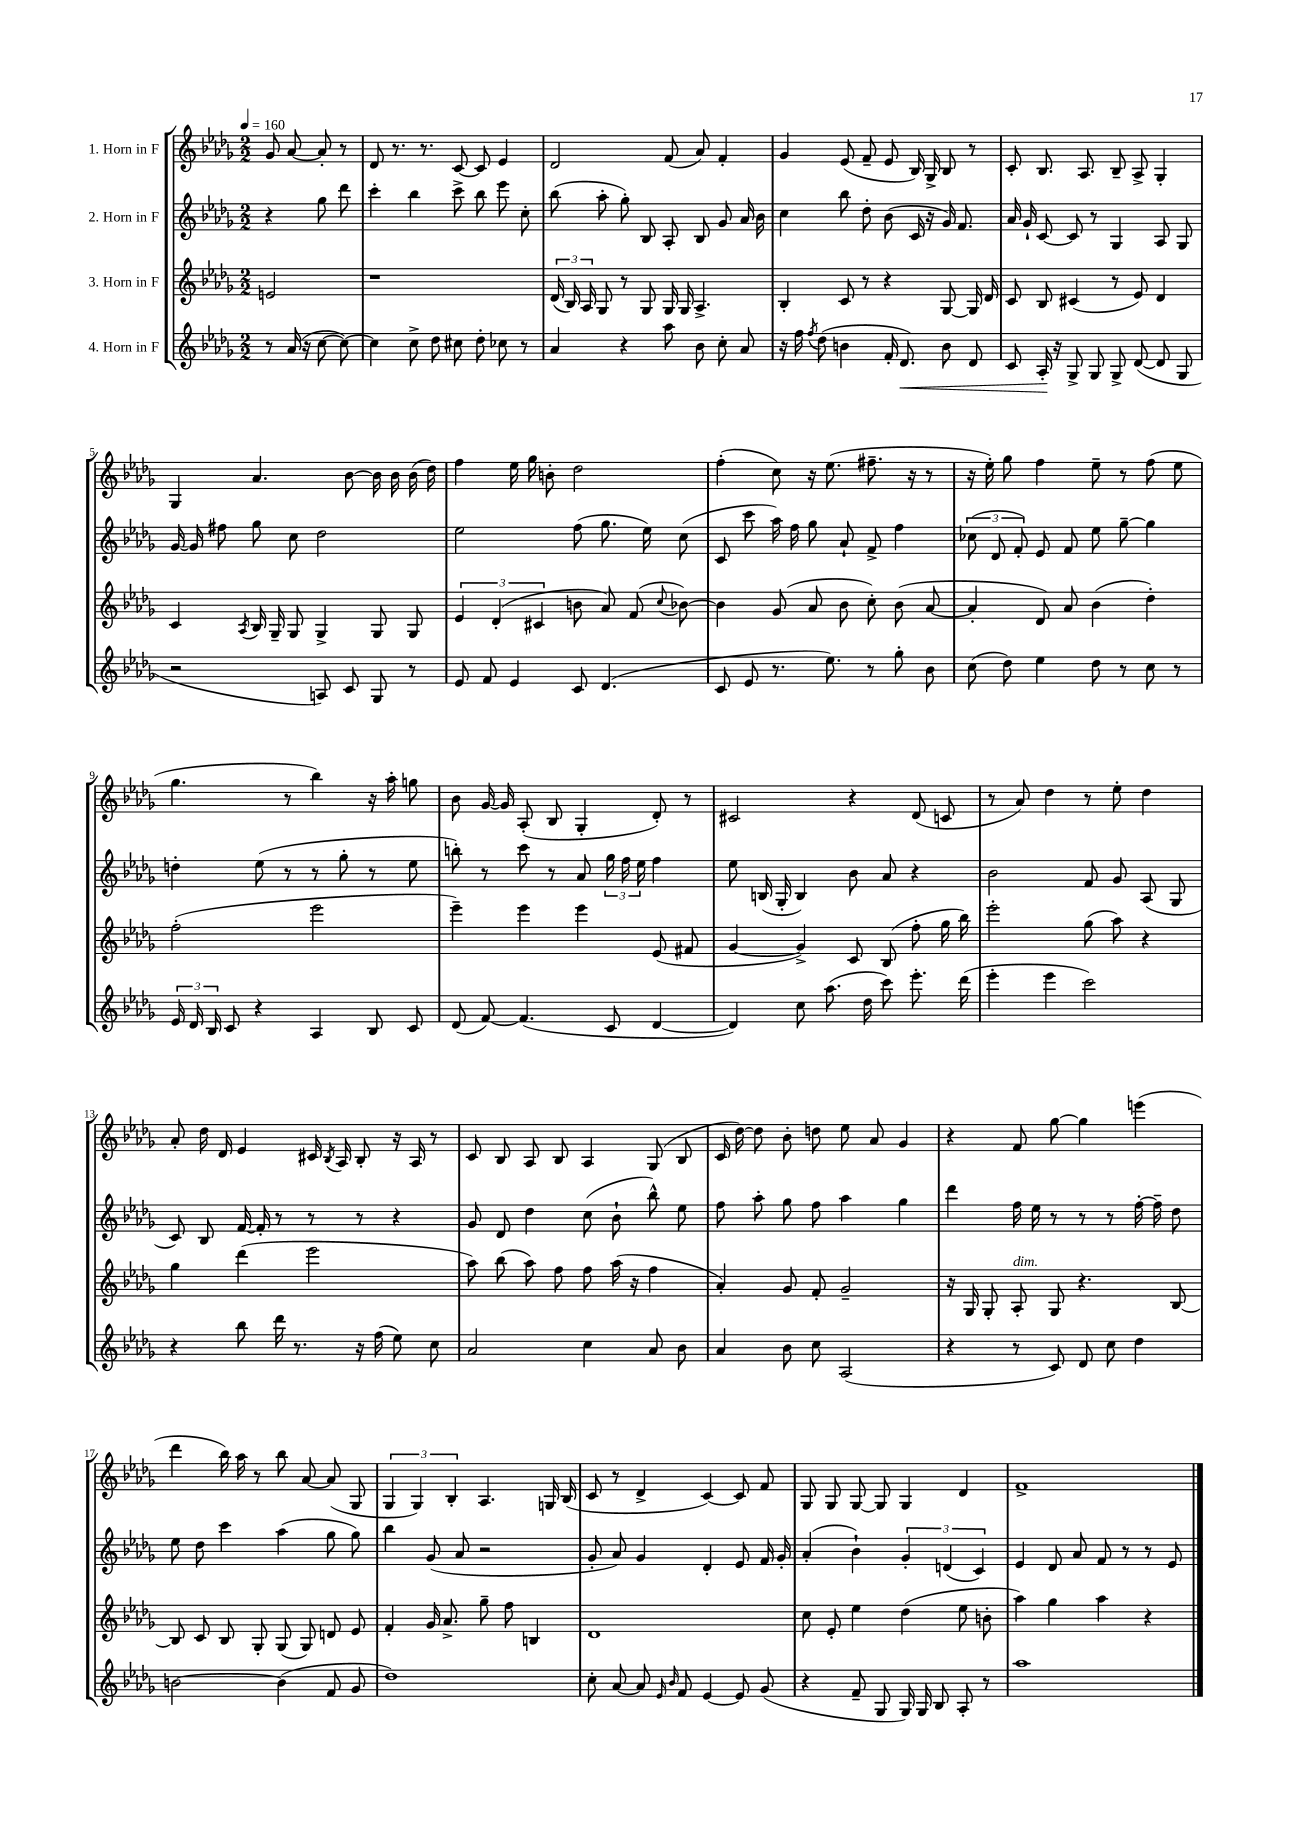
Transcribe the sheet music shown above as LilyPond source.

<<
\new StaffGroup <<
\new Staff = "s0" \with { instrumentName = "1. Horn in F" } {
    \clef treble \key des \major \numericTimeSignature \time 2/2 \partial 2 \tempo 4 = 160
    \autoBeamOff ges'8 aes'8~ aes'8-. r8 |
    des'8 r8. r8. c'8~ c'8 ees'4 |
    des'2 f'8( aes'8) f'4-. |
    ges'4 ees'8( f'8-- ees'8 bes16) ges16-> bes8 r8 |
    c'8-. bes8. aes8. bes8-- aes8-> ges4-. |
    ges4 aes'4. bes'8~ bes'16 bes'16 bes'16( des''16) |
    f''4 ees''16 ges''16 b'8-. des''2 |
    f''4-.( c''8) r16 ees''8.( fis''8.-- r16 r8 |
    r16 ees''16-.) ges''8 f''4 ees''8-- r8 f''8( ees''8 |
    ges''4. r8 bes''4) r16 aes''16-. g''8 |
    bes'8 ges'16~ ges'16 aes8-.( bes8 ges4-. des'8-.) r8 |
    cis'2 r4 des'8( c'8 |
    r8 aes'8) des''4 r8 ees''8-. des''4 |
    aes'8-. des''16 des'16 ees'4 cis'16 \acciaccatura { bes8 } aes16 bes8-. r16 aes16 r8 |
    c'8 bes8 aes8 bes8 aes4 ges8( bes8 |
    c'16 des''16~) des''8 bes'8-. d''8 ees''8 aes'8 ges'4 |
    r4 f'8 ges''8~ ges''4 e'''4( |
    des'''4 bes''16) aes''16 r8 bes''8 aes'8~ aes'8( ges8 |
    \tuplet 3/2 { ges4 ges4) bes4-. } aes4. g16 bes16( |
    c'8 r8 des'4-> c'4~) c'8 f'8 |
    ges8 ges8 ges8~ ges8 ges4 des'4 |
    f'1-> \bar "|." |
}
\new Staff = "s1" \with { instrumentName = "2. Horn in F" } {
    \clef treble \key des \major \numericTimeSignature \time 2/2 \partial 2
    \autoBeamOff r4 ges''8 des'''8 |
    c'''4-. bes''4 c'''8-> bes''8 ees'''8 c''8-. |
    bes''8( aes''8-. ges''8-.) bes8 aes8-. bes8 ges'8 aes'16 bes'16 |
    c''4 bes''8 des''8-. bes'8( c'16 r16 ges'16) f'8. |
    aes'16 ges'16-! c'8~ c'8 r8 ges4 aes8 ges8 |
    ges'16~ ges'16 fis''8 ges''8 c''8 des''2 |
    ees''2 f''8( ges''8. ees''16) c''8( |
    c'8 c'''8 aes''16) f''16 ges''8 aes'8-! f'8-> f''4 |
    \tuplet 3/2 { ces''8( des'8 f'8-.) } ees'8 f'8 ees''8 ges''8~-- ges''4 |
    d''4-. ees''8( r8 r8 ges''8-. r8 ees''8 |
    b''8-.) r8 c'''8 r8 aes'8 \tuplet 3/2 { ges''16 f''16 ees''16 } f''4 |
    ees''8 b16( ges16-. b4) bes'8 aes'8 r4 |
    bes'2 f'8 ges'8 aes8( ges8 |
    c'8) bes8 f'16~ f'16-. r8 r8 r8 r4 |
    ges'8 des'8 des''4 c''8( bes'8-! bes''8-^) ees''8 |
    f''8 aes''8-. ges''8 f''8 aes''4 ges''4 |
    des'''4 f''16 ees''16 r8 r8 r8 f''16~-. f''16-- des''8 |
    ees''8 des''8 c'''4 aes''4( ges''8 ges''8) |
    bes''4 ges'8( aes'8 r2 |
    ges'8-. aes'8) ges'4 des'4-. ees'8 f'16 ges'16-. |
    aes'4-.( bes'4-!) \tuplet 3/2 { ges'4-. d'4( c'4) } |
    ees'4 des'8 aes'8 f'8 r8 r8 ees'8 \bar "|." |
}
\new Staff = "s2" \with { instrumentName = "3. Horn in F" } {
    \clef treble \key des \major \numericTimeSignature \time 2/2 \partial 2
    \autoBeamOff e'2 |
    r1 |
    \tuplet 3/2 { des'16( bes16) aes16 } ges8 r8 ges8 ges16 ges16 aes4.-> |
    bes4-. c'8 r8 r4 ges8~ ges16 des'16 |
    c'8 bes8 cis'4( r8 ees'8) des'4 |
    c'4 \acciaccatura { aes8 } bes16 ges16-- ges8 ges4-> ges8 ges8 |
    \tuplet 3/2 { ees'4 des'4-.( cis'4 } b'8 aes'8) f'8( \appoggiatura { c''8 } bes'8~) |
    bes'4 ges'8( aes'8 bes'8 c''8-.) bes'8( aes'8~ |
    aes'4-. des'8) aes'8 bes'4( des''4-.) |
    f''2-.( ees'''2 |
    ees'''4--) ees'''4 ees'''4 ees'8( fis'8 |
    ges'4~ ges'4->) c'8 bes8( f''8-. ges''16 bes''16) |
    ees'''2-. ges''8( aes''8) r4 |
    ges''4 des'''4( ees'''2 |
    aes''8) bes''8( aes''8) f''8 f''8 aes''16( r16 f''4 |
    aes'4-.) ges'8 f'8-. ges'2-- |
    r16 ges16 ges8-. aes8-.^\markup { \italic "dim." } ges8 r4. bes8~ |
    bes8 c'8 bes8 ges8-. ges8( ges8) d'8 ees'8 |
    f'4-. ges'16 aes'8.-> ges''8-- f''8 b4 |
    des'1 |
    c''8 ees'8-. ees''4 des''4( ees''8 b'8-. |
    aes''4) ges''4 aes''4 r4 \bar "|." |
}
\new Staff = "s3" \with { instrumentName = "4. Horn in F" } {
    \clef treble \key des \major \numericTimeSignature \time 2/2 \partial 2
    \autoBeamOff r8 aes'16( r16 c''8~ c''8~) |
    c''4 c''8-> des''8 cis''8 des''8-. ces''8 r8 |
    aes'4 r4 aes''8 bes'8 c''8-. aes'8 |
    r16 f''16 \acciaccatura { f''8 } des''8( b'4 f'16-. des'8.\<) b'8 des'8 |
    c'8 aes16-.\! r16 ges8-> ges8 ges8-> des'8~( des'8 ges8 |
    r2 a8) c'8 ges8 r8 |
    ees'8 f'8 ees'4 c'8 des'4.( |
    c'8 ees'8 r8. ees''8.) r8 ges''8-. bes'8 |
    c''8( des''8) ees''4 des''8 r8 c''8 r8 |
    \tuplet 3/2 { ees'16 des'16 bes16 } c'8 r4 aes4 bes8 c'8 |
    des'8( f'8~) f'4.( c'8 des'4~ |
    des'4) c''8 aes''8.( des''16 c'''8) ees'''8.-. des'''16( |
    ees'''4-. ees'''4 c'''2) |
    r4 bes''8 des'''16 r8. r16 f''16( ees''8) c''8 |
    aes'2 c''4 aes'8 bes'8 |
    aes'4 bes'8 c''8 aes2( |
    r4 r8 c'8) des'8 c''8 des''4 |
    b'2~ b'4( f'8 ges'8 |
    des''1) |
    c''8-. aes'8~ aes'8 \grace { ees'16 bes'16 } f'8 ees'4~ ees'8 ges'8( |
    r4 f'8-- ges8 ges16) ges16 bes8 aes8-. r8 |
    aes''1 \bar "|." |
}
>>
>>
